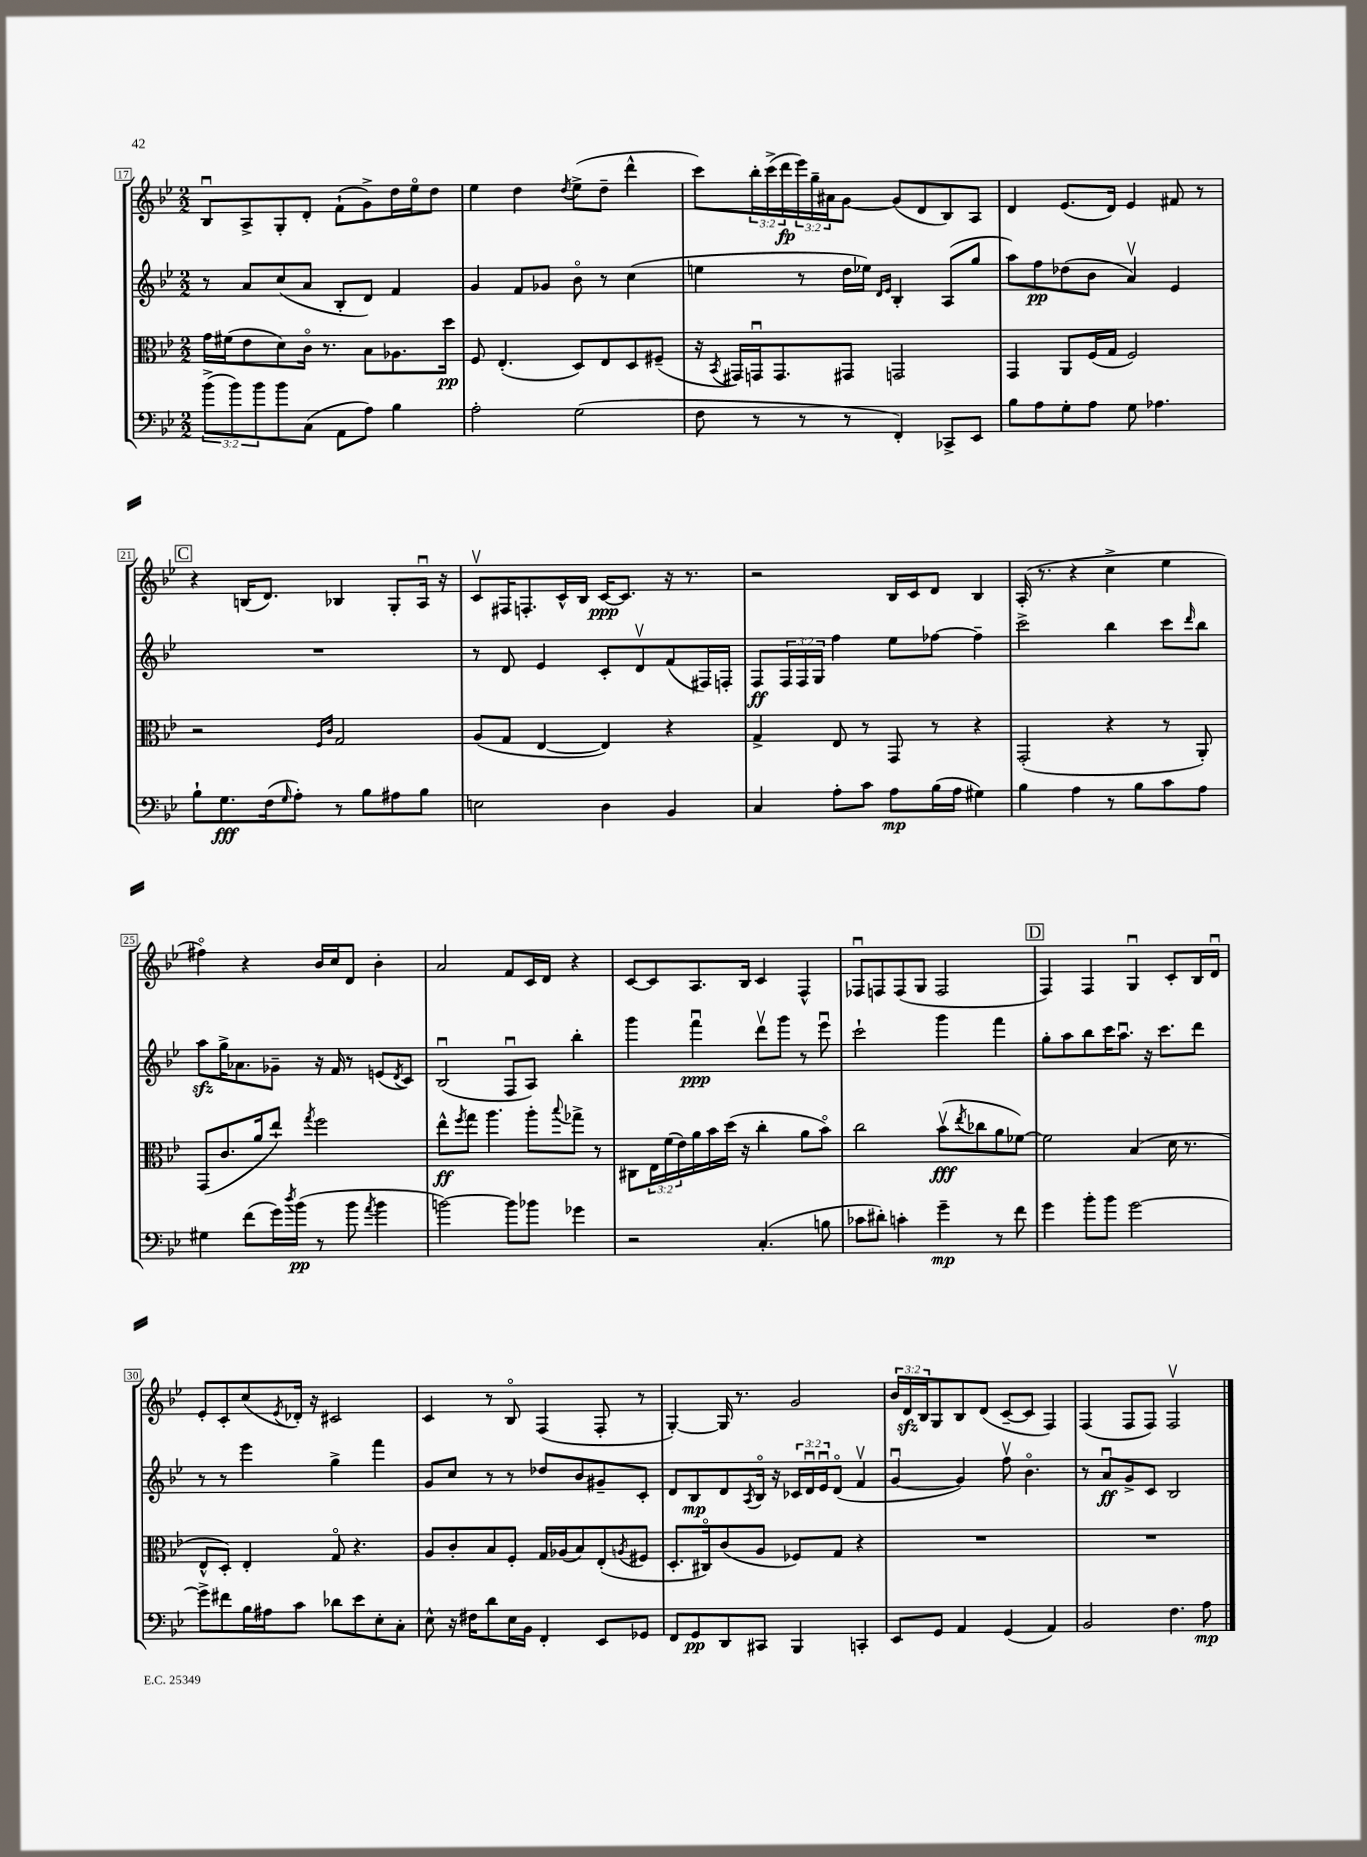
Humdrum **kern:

**kern	**kern	**kern	**kern
*staff4	*staff3	*staff2	*staff1
*clefF4	*clefC3	*clefG2	*clefG2
*k[b-e-]	*k[b-e-]	*k[b-e-]	*k[b-e-]
*M2/2	*M2/2	*M2/2	*M2/2
(12b-^	16g	8r	8B-u
.	(16f#	.	.
12b-)	.	.	.
.	8e-	8a	8A^
12b-	.	.	.
8b-	8d)	(8cc	8G'
(8C	16co	8a	8d'
.	8.r	.	.
8AA	.	8B-'	(8f`
8A)	8B-	8d)	8g^)
4B-	8.A-	4f	16dd
.	.	.	16ee-o
.	.	.	8dd
.	16dd	.	.
=	=	=	=
2A'	8F	4g	4ee-
.	(4.E-'	.	.
.	.	8f	4dd
.	.	8g-	.
.	.	.	8qdd
(2G	8D)	8b-o	(8ee-^
.	8E-	8r	8dd~
.	8D	(4cc	4ddd^^
.	(8F#~	.	.
=	=	=	=
8F	16r	4ee	8ccc)
.	8qBB-	.	.
.	16GG#)	.	.
8r	16GGu	.	24bb-'
.	.	.	(24ccc^
.	8.GG	.	.
.	.	.	24ddd
8r	.	8r	24eee-)
.	.	.	24gg~
.	.	.	24a#
8r	8GG#	16dd	[8g
.	.	16ee-)	.
.	.	16qqd	.
.	.	16qqe-	.
4FF')	2GG	4B-'	(8g]
.	.	.	8d
8CC-^	.	(8A	8B-)
8EE-	.	8gg	8A
=	=	=	=
8B-	4GG	8aa)	4d
8A	.	8ff	.
8G'	8AA	(8dd-	(8.e-
8A	(16F	8b-	.
.	16G	.	16d)
8G	2F)	4av)	4e-
4.A-	.	.	.
.	.	4e-	8f#
.	.	.	8r
=	=	=	=
8B-`	2r	1r	4r
8.G	.	.	.
.	.	.	(16B
(16F	.	.	8.d)
16qqG	.	.	.
8A')	.	.	.
.	16qqF	.	.
.	16qqc	.	.
8r	2G	.	4B-
8B-	.	.	.
8A#	.	.	8G'
8B-	.	.	16Au
.	.	.	16r
=	=	=	=
2E	(8A	8r	8cv
.	8G	8d	16F#
.	.	.	8.F'
.	[4E-	4e-	.
.	.	.	16c^^
.	.	.	16B-
4D	4E-])	8c'	[16c
.	.	.	8.c]
.	.	8dv	.
4BB-	4r	(8f	16r
.	.	.	8.r
.	.	16F#)	.
.	.	16F'	.
=	=	=	=
4C	4G^	8F	2r
.	.	24F	.
.	.	24F	.
.	.	24G	.
8A'	8E-	4ff	.
8c	8r	.	.
8A	8GG	8ee-	16B-
.	.	.	16c
(16B-	8r	[8ff-	8d
16A	.	.	.
4G#)	4r	4ff-~]	4B-
=	=	=	=
4B-	(2GG'	2ccc^	(16A'
.	.	.	8.r
4A	.	.	4r
8r	4r	4bb-	4cc^
8B-	.	.	.
8c	8r	8ccc	4ee-
.	.	16qqddd	.
8A	8AA')	8bb-	.
=	=	=	=
4G#	(8GG	8aa	4ff#o)
.	8.c	16gg^	.
.	.	8.a-	.
(8f	.	.	4r
.	16a	.	.
16g)	8ee-`)	8g-~	.
8qdd	.	.	.
(16b-	.	.	.
.	8qgg	.	.
8r	2ff	16r	16b-
.	.	16f	16cc
8b-	.	8r	8d
8qa	.	.	.
4b-	.	(8e	4b-'
.	.	8qd	.
.	.	8c)	.
=	=	=	=
[2b)	8ee-^^	(2B-u	2a
.	8qff	.	.
.	8gg	.	.
.	4.aa	.	.
8b]	.	8Fu	8f
8b-	8aa'	8A)	16c
.	.	.	16d
.	8qqbb-	.	.
4g-	8gg-^	4bb-'	4r
.	8r	.	.
=	=	=	=
2r	8C#	4ggg	[8c
.	24E-	.	8c]
.	(24f	.	.
.	24e-)	.	.
.	16a	4fffu	8.A
.	16b-	.	.
.	(16dd	.	.
.	16r	.	16B-
(4.C'	4cc'	8dddv	4c
.	.	8ggg	.
.	8a	8r	4F^^
8B	8b-o)	8eee-u	.
=	=	=	=
8c-	2cc	2ccc`	8F-u
8d#')	.	.	8F
4c'	.	.	(8F
.	.	.	8G
4g~	(8b-v	4ggg	2F
.	8qee-	.	.
.	8cc-	.	.
8r	8a	4fff	.
8f	[8f-)	.	.
=	=	=	=
4g	2f-]	8gg'	4F)
.	.	8aa	.
8b-'	.	8bb-	4F
8b-	.	16ccc	.
.	.	8.aau	.
[2g	(4B-	.	4Gu
.	.	16r	.
.	.	8.ccc	.
.	16d	.	8c'
.	8.r	.	.
.	.	8ddd	16B-
.	.	.	16du
=	=	=	=
8g^]	8E-^^	8r	8e-'
8f#	8D')	8r	8c'
16B-	4E-'	4eee-	(8cc
16A#	.	.	.
.	.	.	8qe-
8c	.	.	16d-')
.	.	.	16r
8d-	8Go	4gg^	2c#
8e-	4.r	.	.
8E-'	.	4fff	.
8C'	.	.	.
=	=	=	=
8E-^^	8A	8g	4c
16r	8c'	8cc	.
16F#	.	.	.
8d	8B-	8r	8r
16E-	8F'	8r	8B-o
16BB-	.	.	.
4FF'	16G	8dd-	(4F
.	(16A-	.	.
.	8B-)	8b-	.
8EE-	(8E-'	8g#~	8F'
.	8qA	.	.
8GG-	8F#	8c'	8r
=	=	=	=
8FF	8.D'	8d	[4G')
8GG	.	8B-	.
.	16C#o)	.	.
8DD	(8c	8d	16G]
.	.	.	8.r
.	.	8qA	.
8CC#	8A	16B-o	.
.	.	16r	.
4BBB-	8F-)	24c-	2g
.	.	24du	.
.	.	24e-u	.
.	8G	(8do	.
4CC'	4r	4fv	.
=	=	=	=
8EE-	1r	[4gu	24b-
.	.	.	24d
.	.	.	24B-
8GG	.	.	8G
4AA	.	4g])	8B-
.	.	.	(8d
(4GG	.	8ffv	[8c~
.	.	4.b-o	8c]
4AA)	.	.	4F)
=	=	=	=
2BB-	1r	8r	(4F
.	.	8au	.
.	.	8g^	8F
.	.	8c	8F)
4.F	.	2B-	2Fv
8A	.	.	.
==	==	==	==
*-	*-	*-	*-
